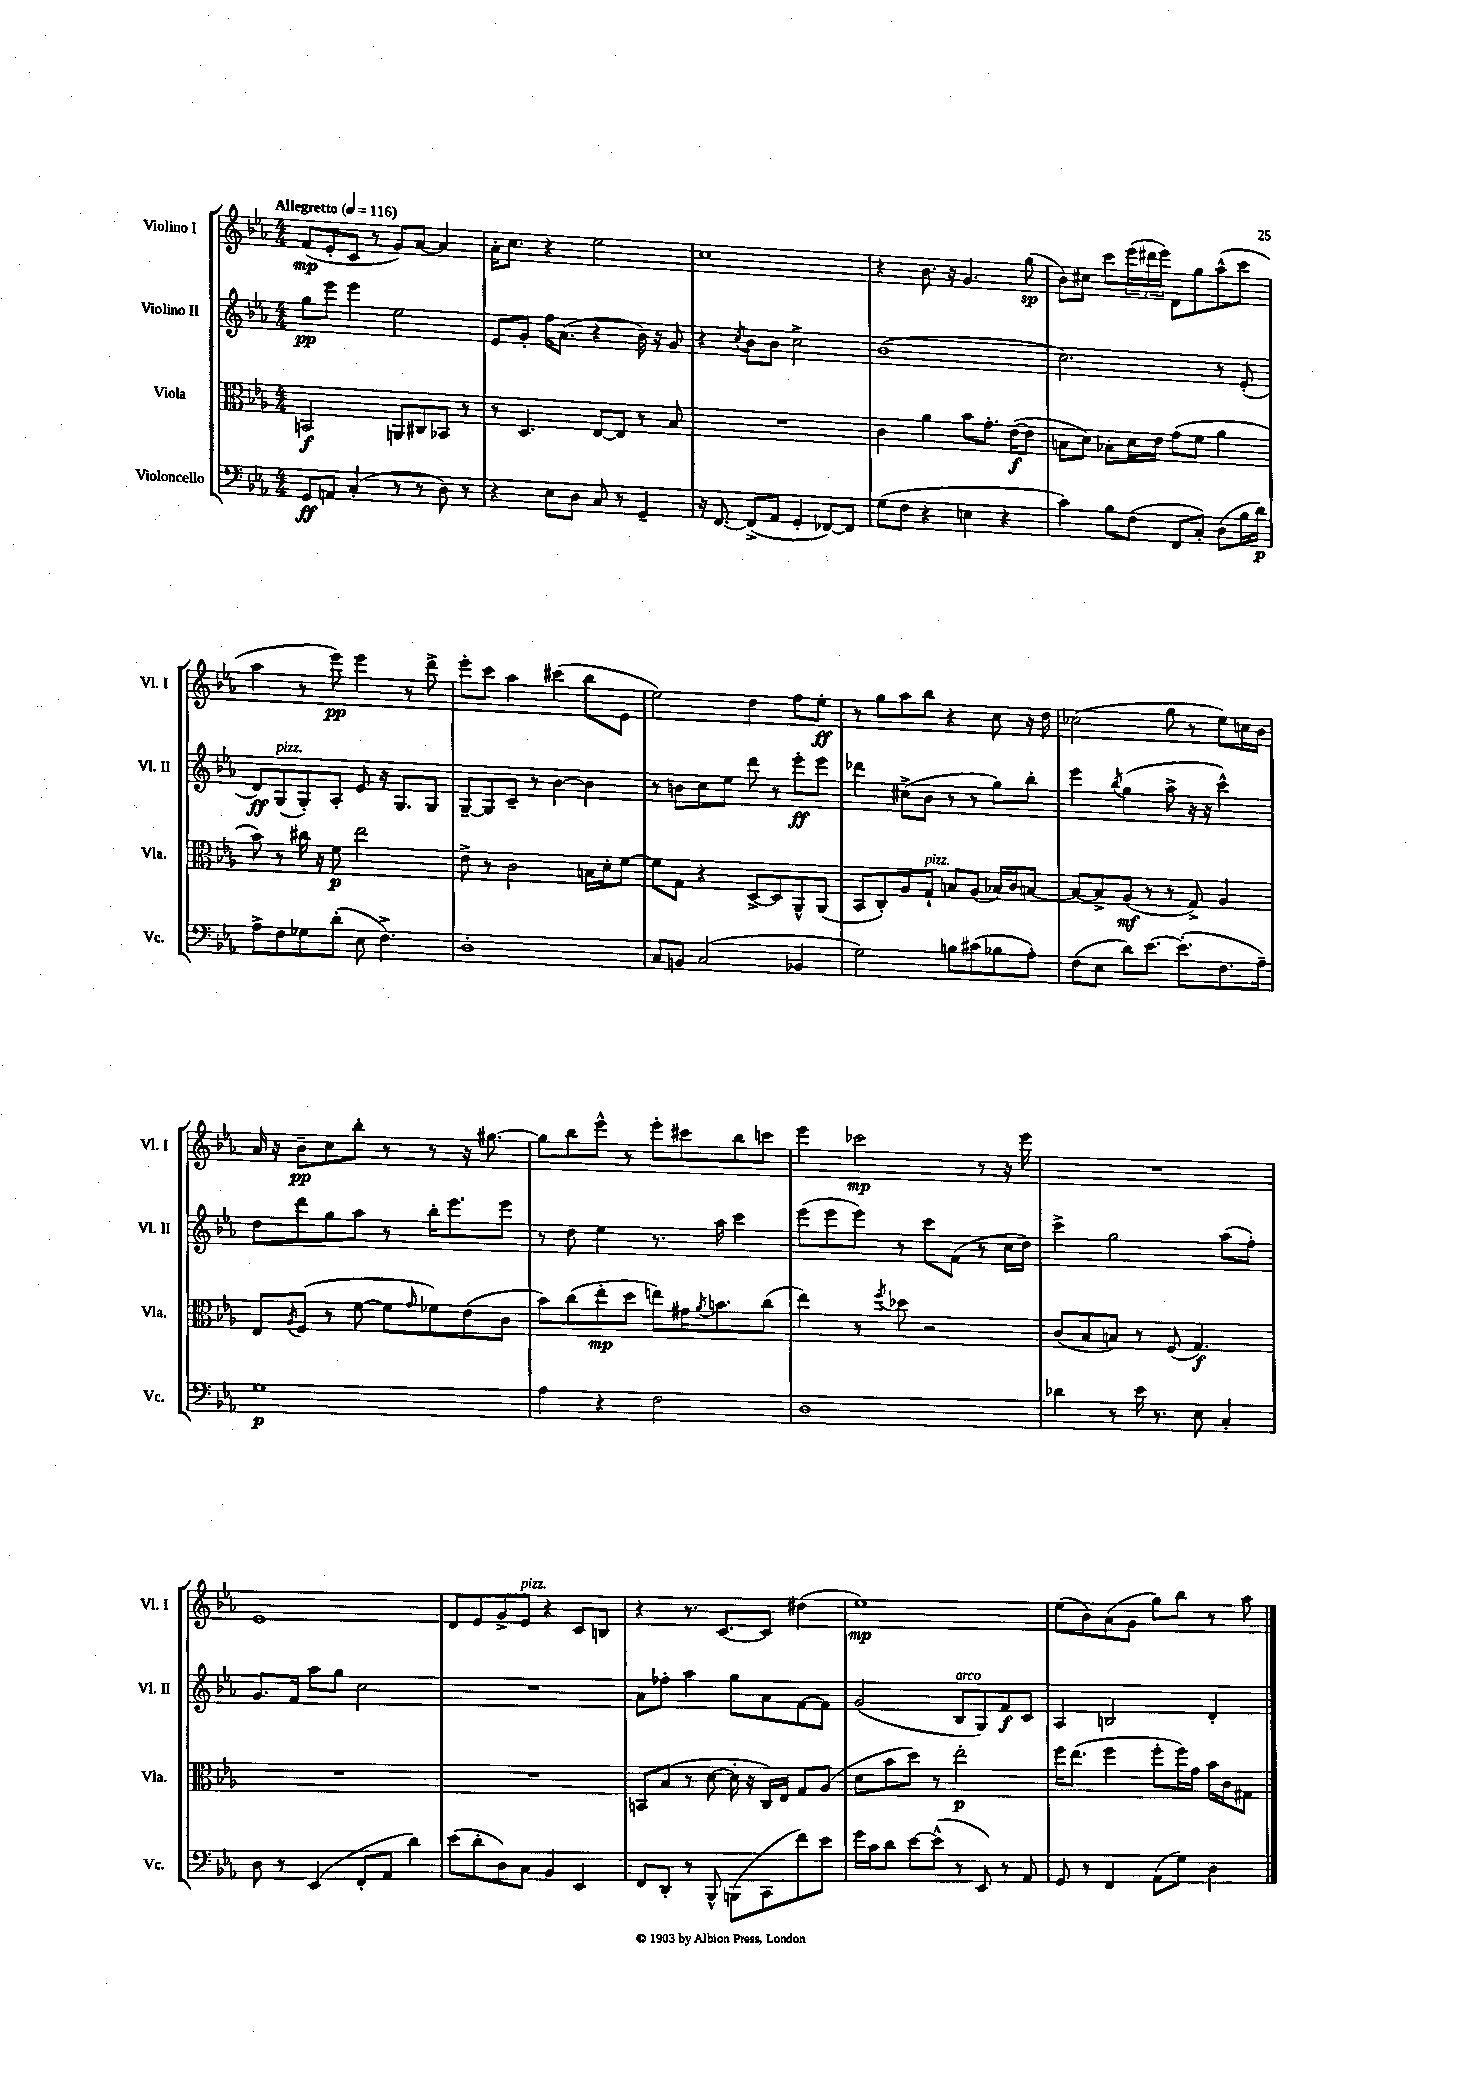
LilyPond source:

<<
\new StaffGroup <<
\new Staff = "s0" \with { instrumentName = "Violino I" shortInstrumentName = "Vl. I" } {
    \clef treble \key ees \major \numericTimeSignature \time 4/4 \tempo "Allegretto" 4 = 116
    f'8\mp( ees'8-. c'8 r8 g'8) aes'8~ aes'4 |
    aes'16-. c''8. r4 ees''2 |
    c''1 |
    r4 bes'8. r16 g'4. g''8\sp( |
    bes'8) cis''8 c'''8 \tuplet 3/2 { ees'''16( dis'''16 ees'''16) } d'8 g''8 aes''8-^( c'''8 |
    aes''4 r8 ees'''8\pp) ees'''4 r8 d'''8-> |
    ees'''8-. c'''8 aes''4 cis'''4( bes''8 ees'8 |
    ees''2) d''4 f''8 ees''8-.\ff |
    r8 g''8 aes''8 bes''8 r4 c''8 r16 d''16 |
    ces''2( g''8 r8 ees''8) c''16 bes'16 |
    aes'16 r16 bes'8--\pp c''8 bes''8-. r8 r8 r16 gis''8.~ |
    gis''8 bes''8 ees'''8-^ r8 ees'''8-. cis'''8 bes''8 c'''8 |
    ees'''4 ces'''2\mp r8 r16 ees'''16 |
    R1 |
    ees'1 |
    d'8 ees'8 g'8-> ees'8^\markup { \italic "pizz." } r4 c'8 b8 |
    r4 r8. c'8.~ c'8 dis''4( |
    ees''1\mp) |
    ees''8( bes'8) aes'8( g'8 g''8) bes''8 r8 aes''8 \bar "|." |
}
\new Staff = "s1" \with { instrumentName = "Violino II" shortInstrumentName = "Vl. II" } {
    \clef treble \key ees \major \numericTimeSignature \time 4/4
    g''8\pp ees'''8 ees'''4 ees''2 |
    ees'8 g'8-. f''16 aes'8.( r4 bes'16) r16 g'8 |
    r4 \acciaccatura { c''8 } bes'8 bes'8 c''2-> |
    bes'1( |
    c''2.) r8 ees'8-.( |
    d'8\ff) g8^\markup { \italic "pizz." }( g8-.) aes8-. ees'8 r16 g8. g8 |
    g8~-- g8 c'8-- r8 bes'4~ bes'4 |
    r8 b'8 c''8 ees''8 d'''8 r8 ees'''8-.\ff ees'''8 |
    des'''4 cis''8->( bes'8 r8 r8 g''8) bes''8-. |
    ees'''4 \acciaccatura { bes''8 } g''4( aes''8-> r16 r16 c'''4-^) |
    d''8 d'''8 g''8 aes''8 r8 bes''16-. ees'''8. ees'''8 |
    r8 d''8 ees''4 r8. aes''16 c'''4 |
    ees'''8( ees'''8 ees'''8) r8 c'''8 f'8( r8 c''16 d''16) |
    c'''4-> g''2 aes''8( f''8-.) |
    g'8. f'16 aes''8 g''8 c''2 |
    R1 |
    aes'8 fes''8-. aes''4 g''8 aes'8 f'8~ f'8 |
    g'2( bes8^\markup { \italic "arco" } g8) f'8\f c'8 |
    aes4 b2 d'4-. \bar "|." |
}
\new Staff = "s2" \with { instrumentName = "Viola" shortInstrumentName = "Vla." } {
    \clef alto \key ees \major \numericTimeSignature \time 4/4
    b,2\f a,8 cis8 bes,8 r8 |
    r8 d4. ees8~ ees8 r8 bes8 |
    R1 |
    c'4 aes'4 bes'8 g'8.-. ees'16~\f( ees'8 |
    b8 d'8) bes8-. d'16 ees'16 g'8( f'8 aes'4 |
    bes'8) r8 cis''16 r16 f'8\p ees''2 |
    ees'8-> r8 c'2 b16 d'16-. f'8~ |
    f'8 g8 r4 d8~-> d8 aes,8-^ aes,8( |
    bes,8 c8-.) aes8 g8-!^\markup { \italic "pizz." } b8 aes8( bes16) c'16 b8~ |
    b8~ b8-> aes8\mf( r8 r8 g8->) aes4 |
    ees8 \acciaccatura { aes8 } f8( r8 f'8~ f'8 \grace { g'16 } fes'8) ees'8( c'8 |
    bes'8) c''8( ees''8-.\mp d''8 e''8) gis'16 \acciaccatura { aes'8 } b'8. c''8( |
    ees''4) r8 \acciaccatura { f''8 } des''8 r2 |
    c'8( bes8 b8) r8 f8( g4.\f) |
    R1 |
    R1 |
    b,8 bes8( r8 d'8~ d'16-. r16 c16) ees16 g8 aes8( |
    d'8 bes'8 d''8) r8 ees''2-.\p |
    f''16 ees''8.( f''4 f''8-. f''16) g'16 bes'16 c'16 gis8 \bar "|." |
}
\new Staff = "s3" \with { instrumentName = "Violoncello" shortInstrumentName = "Vc." } {
    \clef bass \key ees \major \numericTimeSignature \time 4/4
    g,8\ff a,8 c4-.( r8 r8 d8) r8 |
    r4 ees8 d8 c8 r8 g,4-- |
    r16 f,8.~ f,8->( aes,8 g,4-. fes,8~) fes,8 |
    g8( f8 r4 e4 r4 |
    c'4) bes8 f8( f,8 c8-.) d8( bes16 d'16\p) |
    aes8-> f8 ges8 d'8-.( ees8 f4.->) |
    d1-. |
    c8 b,8 c2( bes,4 |
    g2) b8 cis'8( bes8 aes8-.) |
    f8( ees8 d'8) ees'8.~ ees'8.-.( f8. aes16--) |
    g1\p |
    aes4 r4 f2 |
    d1 |
    des'4 r8 ees'16 r8. ees8 c4-. |
    d8 r8 ees,4( f,8-. aes,8 d'4) |
    ees'8( d'8-. d8) c8 bes,4 ees,4 |
    f,8 d,8-. r8 bes,,8-^ b,,8( c,8 f'8) ees'8 |
    g'16 c'16 d'8 ees'8~ ees'8-^( r8 ees,8) r8 aes,8 |
    g,8 r8 f,4 aes,8( g8) d4 \bar "|." |
}
>>
>>
\layout { \context { \Score \remove "Bar_number_engraver" } }
